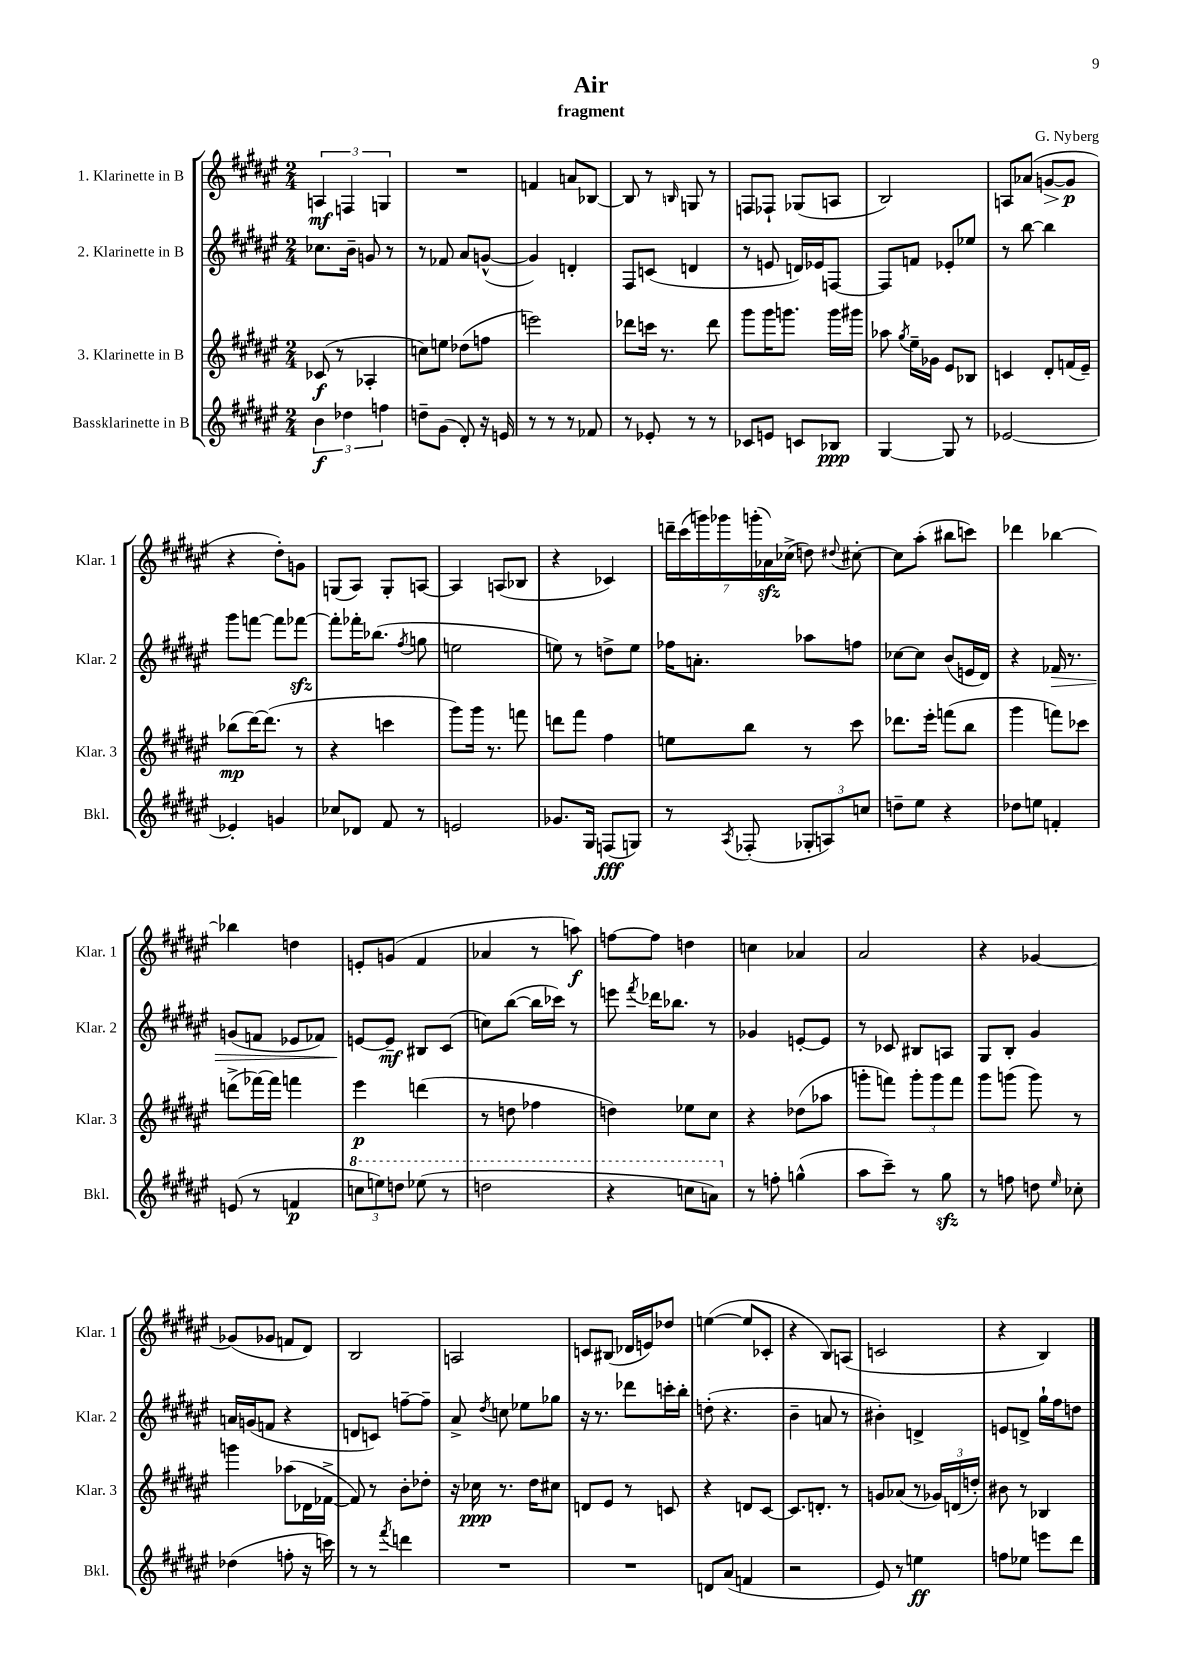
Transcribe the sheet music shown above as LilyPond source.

\header { title = "Air" composer = "G. Nyberg" subtitle = "fragment" }
<<
\new StaffGroup <<
\new Staff = "s0" \with { instrumentName = "1. Klarinette in B" shortInstrumentName = "Klar. 1" } {
    \clef treble \key fis \major \numericTimeSignature \time 2/4
    \autoBeamOff \tuplet 3/2 { a4\mf f4 g4 } |
    R2 |
    f'4 a'8[ bes8]~ |
    bes8 r8 \grace { b16 } g8 r8 |
    f8[ fes8]-! ges8[( a8] |
    b2) |
    a8[ aes'8]( g'8[~\> g'8]\p\! |
    r4 dis''8[-.) g'8] |
    g8[( ais8]) g8[-. a8]~ |
    a4 a8[( bes8] |
    r4 ces'4) |
    \tuplet 7/4 { d'''16[-- cis'''16( g'''16) ges'''16 g'''16-.( aes'16\sfz) ces''16]->( } d''8) \appoggiatura { dis''8 } cis''8~-. |
    cis''8[ ais''8]-.( bis''8[ c'''8]) |
    des'''4 bes''4~ |
    bes''4 d''4 |
    e'8[-. g'8]( fis'4 |
    aes'4 r8 a''8\f) |
    f''8[~ f''8] d''4 |
    c''4 aes'4 |
    ais'2 |
    r4 ges'4~ |
    ges'8[( ges'8] f'8[ dis'8]) |
    b2 |
    a2 |
    c'8[ bis8]( des'16[ e'16) des''8] |
    e''4~( e''8[ ces'8]-. |
    r4 b8[) a8]( |
    c'2 |
    r4 b4) \bar "|." |
}
\new Staff = "s1" \with { instrumentName = "2. Klarinette in B" shortInstrumentName = "Klar. 2" } {
    \clef treble \key fis \major \numericTimeSignature \time 2/4
    \autoBeamOff ces''8.[ b'16]-- g'8 r8 |
    r8 fes'8 ais'8[ g'8]~-^( |
    g'4) d'4-. |
    fis8[ c'8]( d'4 |
    r8 e'8 d'16[) ees'16 f8]~ |
    f8[ f'8] ees'8[-. ees''8] |
    r8 b''8~ b''4 |
    gis'''8[ f'''8]~ f'''8[ fes'''8]~\sfz |
    fes'''8[-. fes'''16-. bes''8.]( \acciaccatura { fis''8 } g''8 |
    e''2 |
    e''8) r8 d''8[-> e''8] |
    fes''16[ a'8.]-. aes''8[ f''8] |
    ces''8[~ ces''8] b'8[( e'16 dis'16]) |
    r4 fes'16\> r8. |
    g'8[( f'8] ees'8[ fes'8]) |
    e'8[~\! e'8]--\mf bis8[ cis'8]( |
    c''8[) b''8]~( b''16[ ces'''16]) r8 |
    e'''8 \acciaccatura { fis'''8 } des'''16[ bes''8.] r8 |
    ges'4 e'8[~-. e'8] |
    r8 ces'8 bis8[ a8] |
    gis8[ b8]-. gis'4 |
    a'16[ g'16( f'8] r4 |
    d'8[ c'8]) f''8[~-- f''8]-- |
    ais'8-> \acciaccatura { dis''8 } c''8 ees''8[ ges''8] |
    r16 r8. des'''8[ c'''16-. b''16]-. |
    d''8-.( r4. |
    b'4-- a'8 r8 |
    bis'4-.) d'4-> |
    e'8[ d'8]-> gis''16[-! fis''16 d''8] \bar "|." |
}
\new Staff = "s2" \with { instrumentName = "3. Klarinette in B" shortInstrumentName = "Klar. 3" } {
    \clef treble \key fis \major \numericTimeSignature \time 2/4
    \autoBeamOff ces'8\f( r8 aes4-. |
    c''8[) e''8] des''8[( f''8] |
    e'''2) |
    des'''8[ c'''16] r8. des'''8 |
    gis'''8[ gis'''16 g'''8.] g'''16[ gis'''16] |
    aes''8 \acciaccatura { gis''8 } eis''16[-- ges'16] eis'8[ bes8] |
    c'4 dis'8[-. f'16( eis'16]--) |
    bes''8[\mp( dis'''16~) dis'''8.]( r8 |
    r4 c'''4 |
    gis'''8[) gis'''16] r8. f'''8 |
    d'''8[ fis'''8] fis''4 |
    e''8[ b''8] r8 cis'''8 |
    des'''8.[ eis'''16]-. f'''8[( b''8] |
    gis'''4 f'''8[) ces'''8] |
    d'''8[->( fes'''16~) fes'''16] f'''4 |
    eis'''4\p d'''4( |
    r8 d''8 fes''4 |
    d''4) ees''8[ cis''8] |
    r4 des''8[( aes''8] |
    g'''8[-. f'''8]) \tuplet 3/2 { g'''8[-. g'''8 f'''8] } |
    gis'''8[ g'''8]( g'''8) r8 |
    g'''4 aes''8[( des'16 fes'16]~-> |
    fes'8) r8 b'8[-. des''8]-. |
    r16 ces''16\ppp r8. dis''16[ cis''8] |
    d'8[ eis'8] r8 c'8 |
    r4 d'8[ cis'8]~ |
    cis'8.[ d'8.]-. r8 |
    g'8[ aes'8]( r8 \tuplet 3/2 { ges'16[) d'16( d''16]-.) } |
    bis'8 r8 bes4 \bar "|." |
}
\new Staff = "s3" \with { instrumentName = "Bassklarinette in B" shortInstrumentName = "Bkl." } {
    \clef treble \key fis \major \numericTimeSignature \time 2/4
    \autoBeamOff \tuplet 3/2 { b'4\f des''4 f''4 } |
    d''8[-- gis'8]( dis'8-.) r16 e'16 |
    r8 r8 r8 fes'8 |
    r8 ees'8-. r8 r8 |
    ces'8[ e'8] c'8[ bes8]\ppp |
    gis4~ gis8 r8 |
    ees'2~ |
    ees'4-. g'4 |
    ces''8[ des'8] fis'8 r8 |
    e'2 |
    ges'8.[ gis16] f8[\fff( g8]) |
    r8 \acciaccatura { ais8 } fes8-.( \tuplet 3/2 { ges8[-. a8) c''8] } |
    d''8[-- eis''8] r4 |
    des''8[ e''8] f'4-. |
    e'8( r8 f'4\p |
    \tuplet 3/2 { \ottava #1 c'''8[ e'''8) d'''8] } ees'''8( r8 |
    d'''2 |
    r4 c'''8[ a''8]) \ottava #0 |
    r8 f''8-. g''4-^( |
    ais''8[ cis'''8]--) r8 gis''8\sfz |
    r8 f''8 d''8 \grace { eis''16 } ces''8-. |
    des''4( f''8-. r16 c'''16) |
    r8 r8 \acciaccatura { fis'''8 } d'''4 |
    R2 |
    R2 |
    d'8[ ais'8]( f'4 |
    r2 |
    eis'8) r8 e''4\ff |
    f''8[ ees''8] e'''8[ dis'''8] \bar "|." |
}
>>
>>
\layout { \context { \Score \remove "Bar_number_engraver" } }
